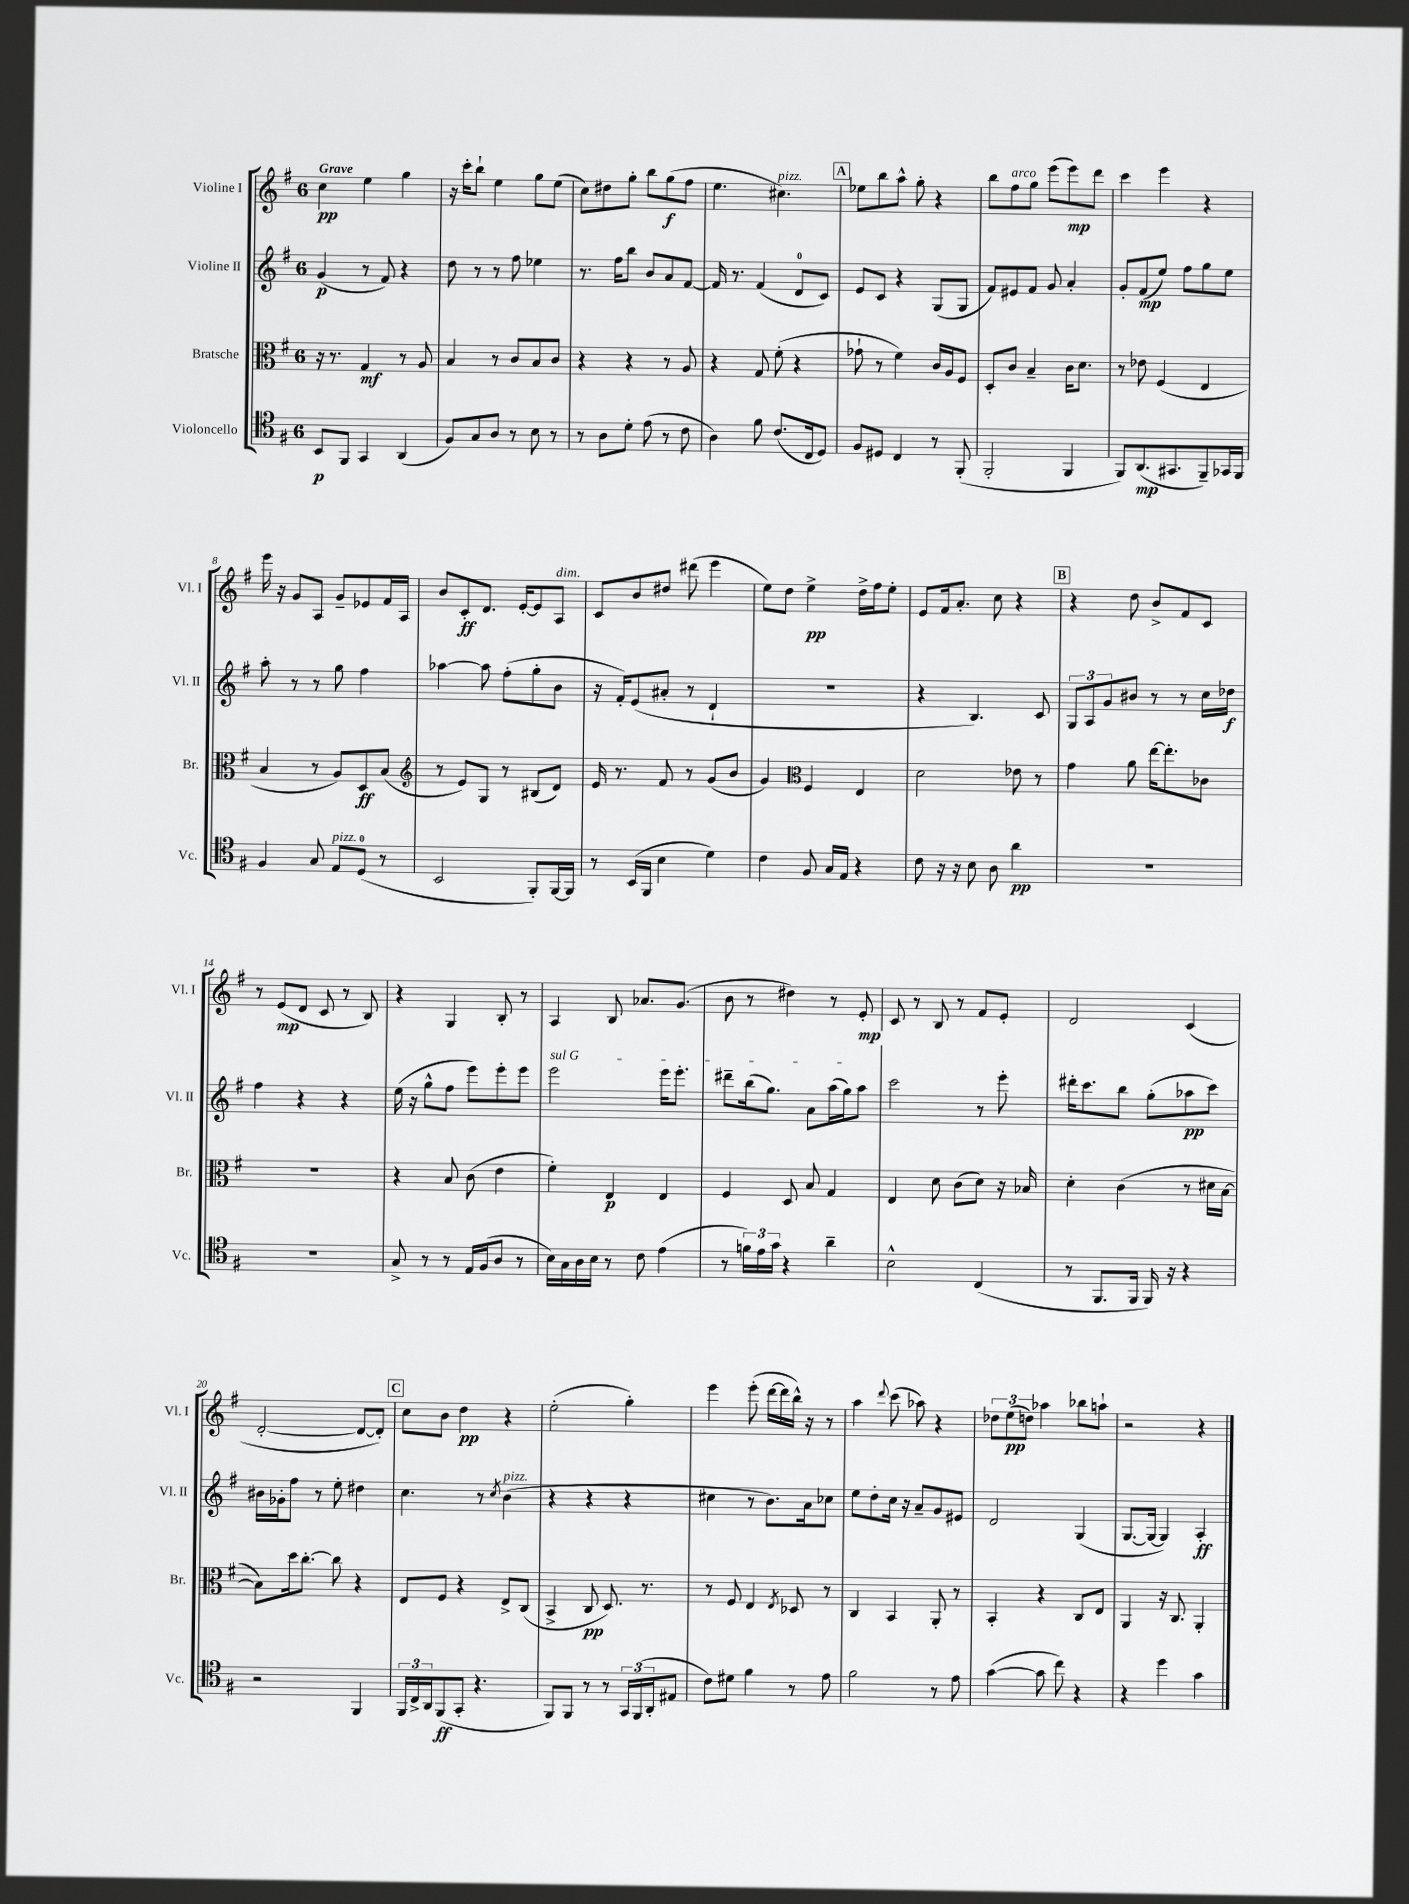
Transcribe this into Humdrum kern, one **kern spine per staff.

**kern	**dynam	**kern	**dynam	**kern	**dynam	**kern	**dynam
*part4	*part4	*part3	*part3	*part2	*part2	*part1	*part1
*staff4	*staff4	*staff3	*staff3	*staff2	*staff2	*staff1	*staff1
*I"Violoncello	*	*I"Bratsche	*	*I"Violine II	*	*I"Violine I	*
*I'Vc.	*	*I'Br.	*	*I'Vl. II	*	*I'Vl. I	*
*clefC4	*	*clefC3	*	*clefG2	*	*clefG2	*
*k[f#]	*	*k[f#]	*	*k[f#]	*	*k[f#]	*
*M6/8	*	*M6/8	*	*M6/8	*	*M6/8	*
=1	=1	=1	=1	=1	=1	=1	=1
!	!	!	!	!	!	!LO:TX:a:B:t=Grave	!
8BB/L	p	16r	.	(4g/	p	4cc\	pp
.	.	8.r	.	.	.	.	.
8FF#/J	.	.	.	.	.	.	.
4GG/	.	4G/	mf	8r	.	4ee\	.
.	.	.	.	8f#/)	.	.	.
(4AA/	.	8r	.	4r	.	4gg\	.
.	.	8A/	.	.	.	.	.
=2	=2	=2	=2	=2	=2	=2	=2
8F#/L)	.	4B/	.	8dd\	.	16r	.
.	.	.	.	.	.	16ccc'\KL	.
8G/	.	.	.	8r	.	8bb`\J	.
8A/J	.	8r	.	8r	.	4ee\	.
8r	.	8c/L	.	8ff#\	.	.	.
8B\	.	8B/	.	4ee-X\	.	8gg\L	.
8r	.	8c/J	.	.	.	(8ee\J	.
=3	=3	=3	=3	=3	=3	=3	=3
8r	.	4r	.	8.r	.	8cc\L)	.
8A\L	.	.	.	.	.	8dd#X\	.
.	.	.	.	16ff#\KL	.	.	.
8d'\J	.	4r	.	8bb\J	.	8gg'\J	.
(8e\	.	.	.	8b/L	.	8bb\L	.
8r	.	8r	.	8a/	.	(8gg\	f
8c\	.	8A/	.	[8f#/J	.	8ff#\J	.
=4	=4	=4	=4	=4	=4	=4	=4
4A\)	.	4r	.	16f#/]	.	4.ee\	.
.	.	.	.	8.r	.	.	.
8f#\	.	8G/	.	(4f#/	.	.	.
!	!	!	!	!	!	!LO:TX:a:i:t=pizz.	!
(8.c/L	.	(8f#'\	.	.	.	4.cc#X\)	.
.	.	4r	.	8d/L	.	.	.
16C/k	.	.	.	.	.	.	.
8D/J)	.	.	.	8c/J)	.	.	.
!!LO:REH:place=s1:t=A
=5	=5	=5	=5	=5	=5	=5	=5
8F#/L	.	8g-X`\	.	8e/L	.	8ee-X\L	.
8D#X/J	.	8r	.	8c/J	.	8bb\	.
4C/	.	4f#\)	.	4r	.	8aa^^\J	.
.	.	.	.	.	.	8gg'\	.
8r	.	16c/LL	.	(8G/L	.	4r	.
.	.	16A/J	.	.	.	.	.
(8FF#'/	.	8F#/J	.	8G/J	.	.	.
=6	=6	=6	=6	=6	=6	=6	=6
2FF#'/	.	8D'/L	.	8f#/L)	.	8bb\L	.
!	!	!	!	!	!	!LO:TX:a:i:t=arco	!
.	.	8c/J	.	8e#X/	.	8ff#\	.
.	.	4B~/	.	8f#/J	.	8gg\J	.
.	.	.	.	8g/	.	(8eee\L	.
4FF#/	.	16c\KL	.	4a'/	.	8eee\)	mp
.	.	8.d\J	.	.	.	.	.
.	.	.	.	.	.	8ddd\J	.
=7	=7	=7	=7	=7	=7	=7	=7
8FF#/L)	.	8r	.	8g'/L	.	4ccc\	.
(8.AA/	mp	8e-X\	.	(8f#/	mp	.	.
.	.	(4F#/	.	8ee/J)	.	4eee\	.
8.GG#X/	.	.	.	.	.	.	.
.	.	.	.	8ff#\L	.	.	.
8FF#~/)	.	4E/	.	8gg\	.	4r	.
16GG-X/L	.	.	.	8ee\J	.	.	.
16FF#/JJ	.	.	.	.	.	.	.
!!LO:LB:g=z
=8	=8	=8	=8	=8	=8	=8	=8
4F#/	.	4B/	.	8aa'\	.	16eee\	.
.	.	.	.	.	.	16r	.
.	.	.	.	8r	.	8g/L	.
8G/	.	8r	.	8r	.	8A/J	.
!LO:TX:a:i:t=pizz.	!	!	!	!	!	!	!
8E/L	.	8A/L)	.	8gg\	.	8g~/L	.
(8D/J	.	8D/	ff	4ff#\	.	8e-X/	.
8r	.	(8B/J	.	.	.	16f#/L	.
.	.	.	.	.	.	16A/JJ	.
=9	=9	=9	=9	=9	=9	=9	=9
*	*	*clefG2	*	*	*	*	*
2BB/	.	8r	.	[4aa-X\	.	8b/L	.
.	.	8e/L)	.	.	.	8c'/	ff
.	.	8G/J	.	8aa-\]	.	8.d/J	.
.	.	8r	.	(8ff#'\L	.	.	.
.	.	.	.	.	.	[16e'/KL	.
8FF#'/L)	.	(8B#X/L	.	8gg'\	.	8e/]	.
!	!	!	!	!	!	!LO:TX:a:i:t=dim.	!
[16FF#/L	.	8d/J)	.	8b\J	.	8A/J	.
16FF#/JJ]	.	.	.	.	.	.	.
=10	=10	=10	=10	=10	=10	=10	=10
8r	.	16e/	.	16r	.	8c/L	.
.	.	8.r	.	16f#'/KL)	.	.	.
(16BB/LL	.	.	.	(8e/	.	8b/	.
16FF#/JJ	.	.	.	.	.	.	.
4B\	.	8f#/	.	8a#X'/J	.	8dd#X/J	.
.	.	8r	.	8r	.	(8ddd#X\	.
4d\)	.	(8g/L	.	4d`/	.	4eee\	.
.	.	8b/J	.	.	.	.	.
=11	=11	=11	=11	=11	=11	=11	=11
4c\	.	4g/)	.	2.r	.	8ee\L)	.
.	.	.	.	.	.	8dd\J	.
*	*	*clefC3	*	*	*	*	*
8F#/	.	4F#/	.	.	.	4ee^\	pp
16G/LL	.	.	.	.	.	.	.
16E/JJ	.	.	.	.	.	.	.
4r	.	4E/	.	.	.	16dd^\LL	.
.	.	.	.	.	.	16ff#\J	.
.	.	.	.	.	.	8ee'\J	.
=12	=12	=12	=12	=12	=12	=12	=12
8c\	.	2d\	.	4r	.	8e/L	.
16r	.	.	.	.	.	16f#/k	.
16r	.	.	.	.	.	8.a'/J	.
8B\	.	.	.	4.B/)	.	.	.
8A\	.	.	.	.	.	8cc\	.
4a\	pp	8e-X\	.	.	.	4r	.
.	.	8r	.	8c/	.	.	.
!!LO:REH:place=s1:t=B
=13	=13	=13	=13	=13	=13	=13	=13
2.r	.	4g\	.	12G/L	.	4r	.
.	.	.	.	12A/	.	.	.
.	.	.	.	12g/	.	.	.
.	.	8a\	.	8b#X/J	.	8dd\	.
.	.	[16ee\KL	.	8r	.	8b^/L	.
.	.	8.ee'\]	.	.	.	.	.
.	.	.	.	8r	.	8f#/	.
.	.	8c-X\J	.	16cc\LL	.	8c/J	.
.	.	.	.	16dd-X\JJ	f	.	.
!!LO:LB:g=z
=14	=14	=14	=14	=14	=14	=14	=14
2.r	.	2.r	.	4ff#\	.	8r	.
.	.	.	.	.	.	(8e/L	mp
.	.	.	.	4r	.	8d/J	.
.	.	.	.	.	.	8c/	.
.	.	.	.	4r	.	8r	.
.	.	.	.	.	.	8B/)	.
=15	=15	=15	=15	=15	=15	=15	=15
8G^/	.	4r	.	(16ee\	.	4r	.
.	.	.	.	16r	.	.	.
8r	.	.	.	8gg^^\L	.	.	.
8r	.	8B/	.	8ff#\J	.	4G/	.
16E/LL	.	(8c\	.	8eee\L)	.	.	.
(16F#/J	.	.	.	.	.	.	.
8A/J	.	4e\	.	8eee'\	.	8B'/	.
8r	.	.	.	8eee\J	.	8r	.
=16	=16	=16	=16	=16	=16	=16	=16
!	!	!	!	!LO:TX:a:i:t=sul G	!	!	!
16B\LL)	.	4f#'\)	.	2eee\	.	4A/	.
16G\	.	.	.	.	.	.	.
16A\	.	.	.	.	.	.	.
16B\JJ	.	.	.	.	.	.	.
8r	.	4E/	p	.	.	8B/	.
8c\	.	.	.	.	.	8.a-X/L	.
(4e\	.	4E/	.	16eee\KL	.	.	.
.	.	.	.	8.eee'\J	.	(8.g/J	.
=17	=17	=17	=17	=17	=17	=17	=17
8r	.	4F#/	.	8ddd#X~\L	.	8b\	.
24fn\LL)	.	.	.	(16bb\k	.	8r	.
24e\	.	.	.	.	.	.	.
.	.	.	.	8.gg\J)	.	.	.
24g\JJ	.	.	.	.	.	.	.
4r	.	8D/	.	.	.	4dd#X\)	.
.	.	8B/	.	8a\L	.	.	.
4a~\	.	4G/	.	(16aa\L	.	8r	.
.	.	.	.	16gg\J)	.	.	.
.	.	.	.	8aa\J	.	8e'/	mp
=18	=18	=18	=18	=18	=18	=18	=18
2B^^\	.	4E/	.	2ccc\	.	8c/	.
.	.	.	.	.	.	8r	.
.	.	8d\	.	.	.	8B/	.
.	.	(8c\L	.	.	.	8r	.
(4C/	.	8d\J)	.	8r	.	8f#/L	.
.	.	16r	.	8eee'\	.	8e'/J	.
.	.	16B-X/	.	.	.	.	.
=19	=19	=19	=19	=19	=19	=19	=19
8r	.	4d'\	.	16ddd#X'\KL	.	2d/	.
.	.	.	.	8.ccc\	.	.	.
8.FF#/L	.	.	.	.	.	.	.
.	.	(4c\	.	8bb\J	.	.	.
16FF#/Jk	.	.	.	.	.	.	.
16FF#/)	.	.	.	(8gg'\L	.	.	.
16r	.	.	.	.	.	.	.
4r	.	8r	.	8aa-X\	pp	(4c/	.
.	.	16d#X\LL	.	8ccc\J)	.	.	.
.	.	[16B\JJ	.	.	.	.	.
!!LO:LB:g=z
=20	=20	=20	=20	=20	=20	=20	=20
2r	.	8B\L])	.	16b#X\LL	.	[2d'/	.
.	.	.	.	16g-X'\J	.	.	.
.	.	16dd\k	.	8ff#\J	.	.	.
.	.	[8.cc'\J	.	.	.	.	.
.	.	.	.	8r	.	.	.
.	.	8cc\]	.	8ee'\	.	.	.
4FF#/	.	4r	.	4dd#X\	.	8d/L_	.
.	.	.	.	.	.	8d'/J])	.
!!LO:REH:place=s1:t=C
=21	=21	=21	=21	=21	=21	=21	=21
24FF#/LL	.	8E/L	.	4.cc\	.	8cc\L	.
24C^/	.	.	.	.	.	.	.
24AA/J	.	.	.	.	.	.	.
(8FF#/	ff	8F#/J	.	.	.	8b\J	.
8GG'/J	.	4r	.	.	.	4dd\	pp
4.r	.	.	.	8r	.	.	.
.	.	.	.	8qcc/	.	.	.
!	!	!	!	!LO:TX:a:i:t=pizz.	!	!	!
.	.	8E^/L	.	(4b\	.	4r	.
.	.	(8C/J	.	.	.	.	.
=22	=22	=22	=22	=22	=22	=22	=22
8FF#/L)	.	4BB^/	.	4r	.	(2ee'\	.
8FF#/J	.	.	.	.	.	.	.
8r	.	8C/	pp	4r	.	.	.
8r	.	8.D/)	.	.	.	.	.
24GG/LL	.	.	.	4r	.	4gg'\)	.
(24FF#/	.	.	.	.	.	.	.
.	.	8.r	.	.	.	.	.
24AA'/J	.	.	.	.	.	.	.
8E#X/J	.	.	.	.	.	.	.
=23	=23	=23	=23	=23	=23	=23	=23
8c\L)	.	8r	.	4cc#X\	.	4eee\	.
8d#X\J	.	8F#/	.	.	.	.	.
4f#\	.	4E/	.	8r	.	(8eee'\	.
.	.	.	.	8.b\L)	.	[16ddd\LL	.
.	.	.	.	.	.	16ddd\]	.
.	.	8qE/	.	.	.	.	.
8r	.	8D-X/	.	.	.	16bb^^\JJ)	.
.	.	.	.	16a\k	.	16r	.
8e\	.	8r	.	8cc-X\J	.	8r	.
=24	=24	=24	=24	=24	=24	=24	=24
2f#\	.	4C/	.	8ee\L	.	4aa\	.
.	.	.	.	8dd'\	.	.	.
.	.	.	.	.	.	8qqddd/	.
.	.	4BB/	.	16cc\Jk	.	(8ccc\	.
.	.	.	.	16r	.	.	.
.	.	.	.	8a~/L	.	8aa-X\)	.
8r	.	8AA'/	.	8g/	.	4r	.
8e\	.	8r	.	8e#X/J	.	.	.
=25	=25	=25	=25	=25	=25	=25	=25
([4g\	.	4BB'/	.	2d/	.	12dd-X\L	.
.	.	.	.	.	.	(12ee\	pp
.	.	.	.	.	.	12ddn\J)	.
8g\]	.	4r	.	.	.	4aa-X\	.
8cc\)	.	.	.	.	.	.	.
4r	.	8C/L	.	(4G/	.	8bb-X\L	.
.	.	8E/J	.	.	.	8aan`\J	.
=26	=26	=26	=26	=26	=26	=26	=26
4r	.	4AA/	.	[8.G/L	.	2r	.
.	.	.	.	16G/Jk_	.	.	.
4dd\	.	16r	.	4G/])	.	.	.
.	.	8.C/	.	.	.	.	.
4g\	.	4AA'/	.	4A'/	ff	4r	.
==	==	==	==	==	==	==	==
*-	*-	*-	*-	*-	*-	*-	*-
